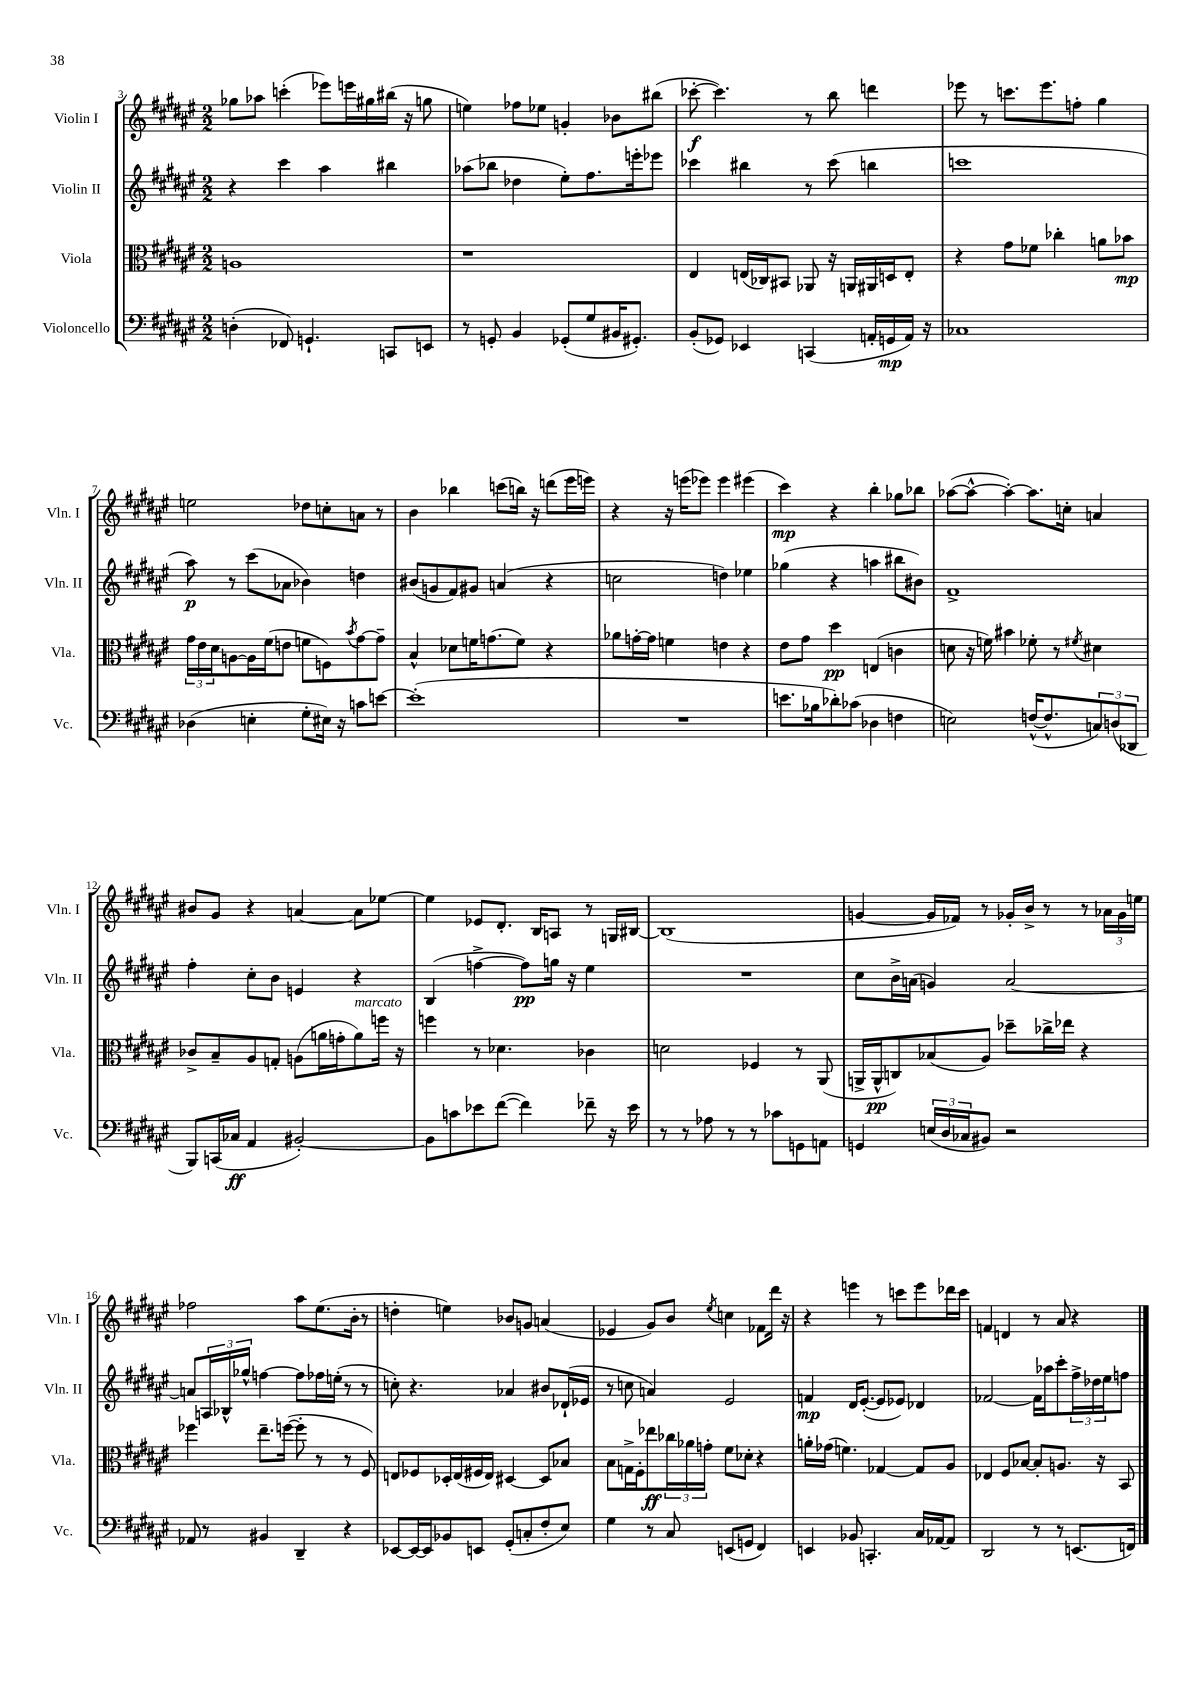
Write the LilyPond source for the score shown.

<<
\new StaffGroup <<
\new Staff = "s0" \with { instrumentName = "Violin I" shortInstrumentName = "Vln. I" } {
    \clef treble \key fis \major \numericTimeSignature \time 2/2
    ges''8 aes''8 c'''4-.( ees'''8) e'''16 gis''16 bis''16( r16 g''8 |
    e''4) fes''8 ees''8 g'4-. bes'8 bis''8( |
    ces'''8~-.\f ces'''4.) r8 b''8 d'''4 |
    ees'''8 r8 c'''8. ees'''8. f''8-. gis''4 |
    e''2 des''8 c''8-. a'8 r8 |
    b'4 bes''4 c'''8( b''16) r16 d'''8( eis'''16 e'''16) |
    r4 r16 e'''16( ees'''8) ees'''4 eis'''4( |
    cis'''4\mp) r4 b''4-. ges''8 bes''8 |
    aes''8~( aes''8~-^ aes''4~-.) aes''8. c''16-. a'4 |
    bis'8 gis'8 r4 a'4~ a'8 ees''8~ |
    ees''4 ees'8 dis'8.-. b16 a8 r8 g16 bis16~ |
    bis1( |
    g'4~ g'16 fes'16) r8 ges'16-. b'16-> r8 r8 \tuplet 3/2 { aes'16 ges'16 e''16 } |
    fes''2 ais''8 eis''8.( b'16-. r8 |
    d''4-. e''4) bes'8 g'8 a'4( |
    ees'4 gis'8) b'8 \acciaccatura { eis''8 } c''4 fes'8 dis'''16 r16 |
    r4 e'''4 r8 c'''8 e'''8 des'''16 c'''16 |
    f'4 d'4 r8 ais'8 r4 \bar "|." |
}
\new Staff = "s1" \with { instrumentName = "Violin II" shortInstrumentName = "Vln. II" } {
    \clef treble \key fis \major \numericTimeSignature \time 2/2
    r4 cis'''4 ais''4 bis''4 |
    aes''8( bes''8 des''4 eis''8-.) fis''8. e'''16-. ees'''8 |
    ces'''4 bis''4 r8 ces'''8( b''4 |
    c'''1 |
    ais''8\p) r8 cis'''8( aes'8 bes'4) d''4 |
    bis'8( g'8 fis'8) gis'8 a'4( r4 |
    c''2 d''4) ees''4 |
    ges''4( r4 a''4 bis''8 bis'8) |
    fis'1-> |
    fis''4-. cis''8-. b'8 e'4 r4 |
    b4( f''4~-> f''8\pp) g''16 r16 eis''4 |
    R1 |
    cis''8 b'16-> a'16( g'4) a'2~ |
    a'8 \tuplet 3/2 { a16 bes16-^ ges''16-^ } f''4~ f''8 fes''16 e''16-.( r8 r8 |
    c''8-.) r4. aes'4 bis'8 des'16-!( ees'16 |
    r8 c''8 a'4) eis'2 |
    f'4\mp dis'16 eis'8.~-.( eis'8 ees'8) des'4 |
    fes'2~ fes'16 aes''16 cis'''8-. \tuplet 3/2 { fis''16-> des''16 eis''16 } f''8 \bar "|." |
}
\new Staff = "s2" \with { instrumentName = "Viola" shortInstrumentName = "Vla." } {
    \clef alto \key fis \major \numericTimeSignature \time 2/2
    a1 |
    r1 |
    eis4 e16( ces16) bis,8 aes,8 r16 a,16 ais,16 d16 e8-. |
    r4 gis'8 fes'8 ces''4-. a'8 bes'8\mp |
    \tuplet 3/2 { gis'16 eis'16 dis'16 } a8~ a16 fis'16( e'8 f'8 f8) \acciaccatura { b'8 } gis'8~ gis'8-- |
    b4-^ des'8 f'16 g'8.( f'8) r4 |
    aes'8 g'16~-. g'16 f'4 e'4 r4 |
    eis'8 gis'8 dis''4\pp e4( c'4 |
    d'8 r16 f'16) bis'4 fes'8-. r8 \acciaccatura { fis'8 } dis'4 |
    ces'8-> b8-- ais8 g8-. a8( a'16 g'16-. a'8^\markup { \italic "marcato" }) f''16 r16 |
    f''4 r8 des'4. ces'4 |
    d'2 fes4 r8 ais,8( |
    a,16-> a,16-^\pp c8) bes8( ais8) des''8-- ces''16-> ees''16 r4 |
    fes''4 eis''8.-- f''16~( f''8-. r8 r8 fis8) |
    e8 fes8 des16-. e16( fis16 e16) dis4~ dis8 bes8 |
    b8 g16-> fis16-. ees''8\ff \tuplet 3/2 { ces''16 aes'16 g'16-. } fis'8 des'8-. r4 |
    a'16-. ges'16( f'4.) ges4~ ges8 ais8 |
    ees4 fis8 bes8~ bes8-. a8. r16 b,8 \bar "|." |
}
\new Staff = "s3" \with { instrumentName = "Violoncello" shortInstrumentName = "Vc." } {
    \clef bass \key fis \major \numericTimeSignature \time 2/2
    d4-.( fes,8) g,4.-! c,8 e,8 |
    r8 g,8-. b,4 ges,8-.( gis8 bis,16 gis,8.-.) |
    b,8-.( ges,8) ees,4 c,4( a,16-. g,16\mp a,16) r16 |
    ces1 |
    des4( e4-. gis8-. eis16) r16 c'8 e'8~ |
    e'1-.( |
    R1 |
    e'8. bes16 des'8-.) ces'8( des4 f4 |
    e2) f16~-^( f8.-^ \tuplet 3/2 { c8) d8( des,8 } |
    b,,8) c,16( ces16\ff ais,4 bis,2~-.) |
    bis,8 c'8 ees'8 fis'8~( fis'4) fes'8-- r16 ees'16 |
    r8 r8 aes8 r8 r8 ces'8 g,8 a,8 |
    g,4 \tuplet 3/2 { e16( dis16 ces16 } bis,8) r2 |
    aes,8 r8 bis,4 dis,4-- r4 |
    ees,8~ ees,16~ ees,16 bes,8 e,8 gis,8-.( c8-. fis8-. eis8) |
    gis4 r8 cis8 e,8( g,8 fis,4) |
    e,4 bes,8 c,4.-. cis16 aes,16~ aes,8 |
    dis,2 r8 r8 e,8.( f,16) \bar "|." |
}
>>
>>
\layout { \context { \Score currentBarNumber = #3 } }
